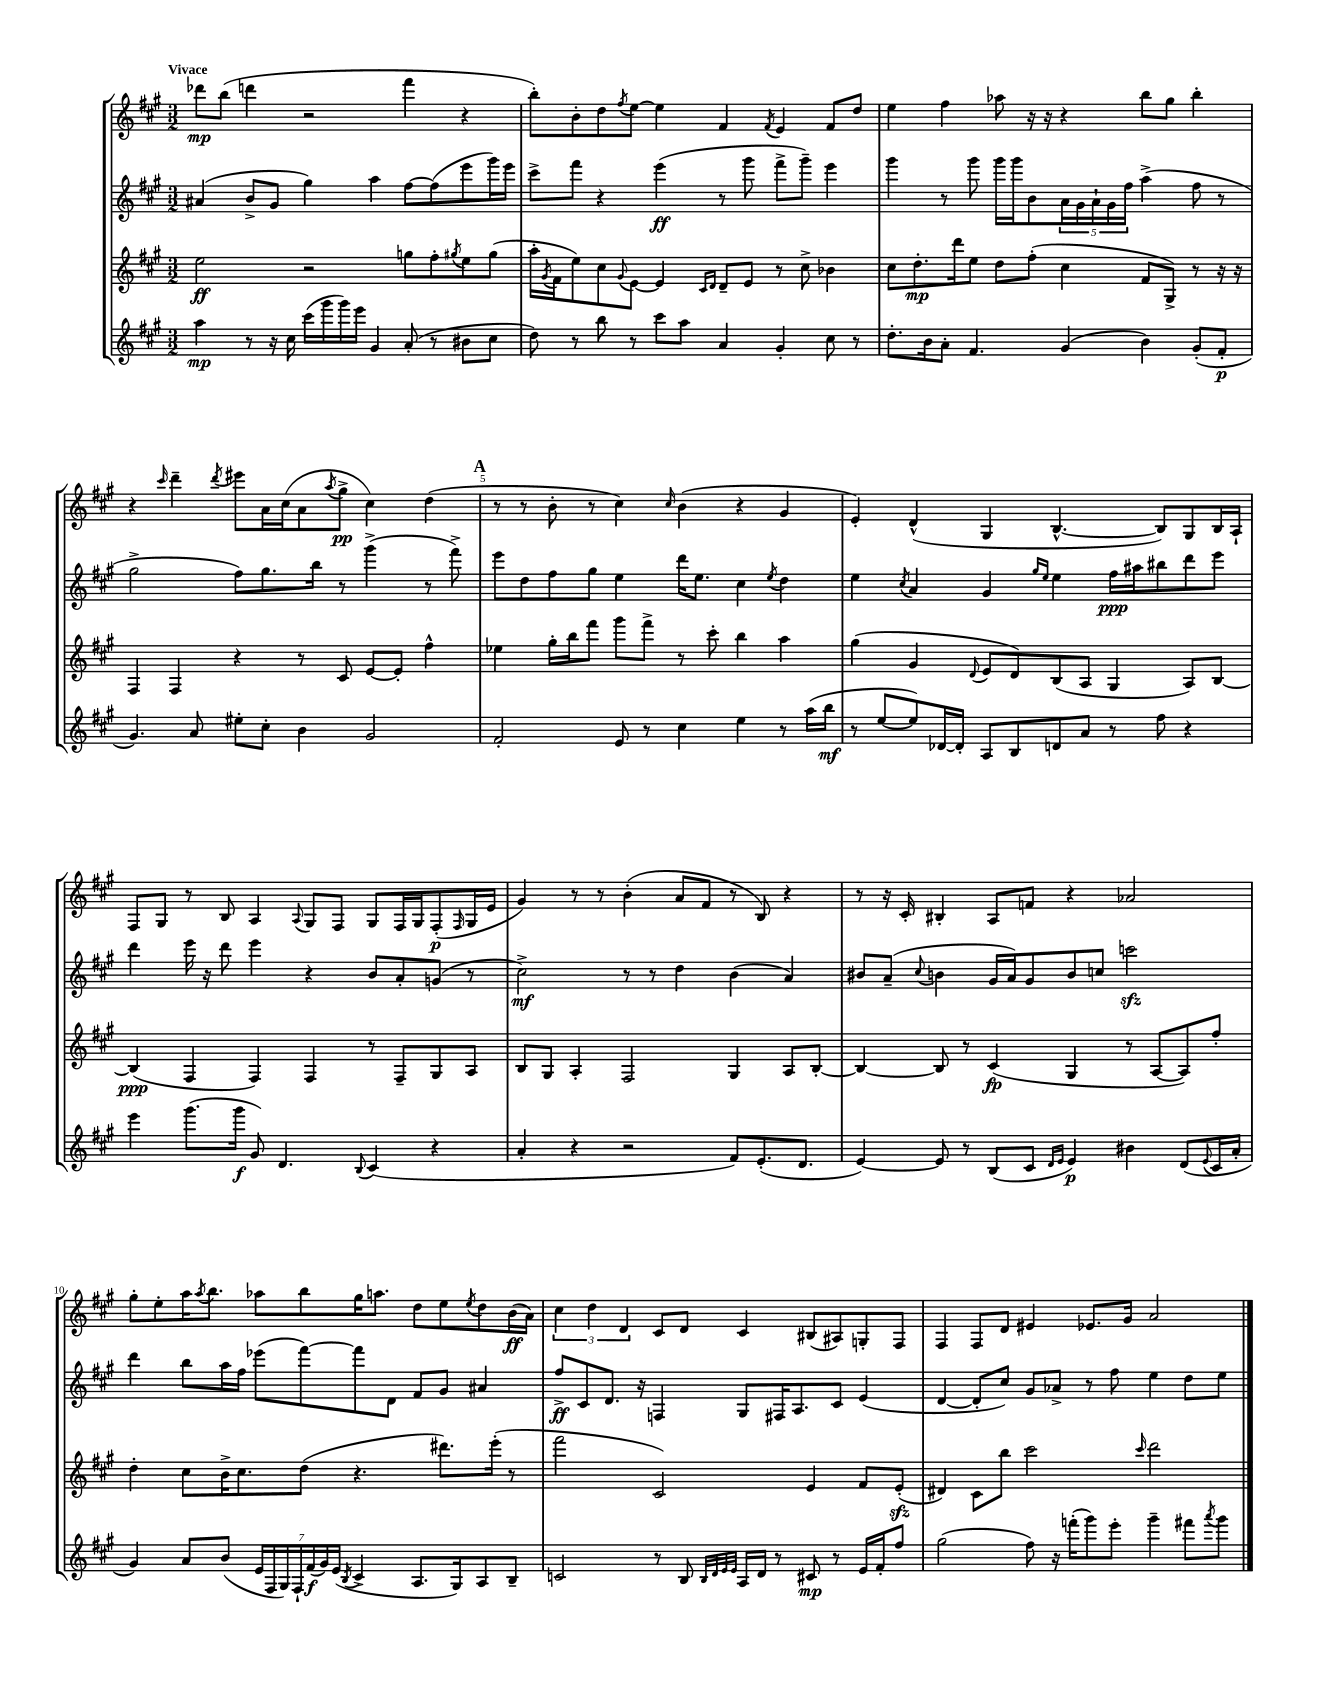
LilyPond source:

<<
\new StaffGroup <<
\new Staff = "s0" {
    \clef treble \key a \major \numericTimeSignature \time 3/2 \tempo "Vivace"
    des'''8\mp b''8( d'''4 r2 fis'''4 r4 |
    b''8-.) b'8-. d''8 \acciaccatura { fis''8 } e''8~ e''4 fis'4 \acciaccatura { fis'8 } e'4 fis'8 d''8 |
    e''4 fis''4 aes''8 r16 r16 r4 b''8 gis''8 b''4-. |
    r4 \grace { cis'''16 } d'''4-- \acciaccatura { d'''8 } eis'''8 a'16 cis''16( a'8 \acciaccatura { a''8 } gis''8->\pp cis''4) d''4( |
    \mark \markup { \bold "A" } r8 r8 b'8-. r8 cis''4) \grace { cis''16 } b'4( r4 gis'4 |
    e'4-.) d'4-^( gis4 b4.~-^ b8) gis8 b16 a16-! |
    fis8 gis8 r8 b8 a4 \appoggiatura { a8 } gis8 fis8 gis8 fis16 gis16 fis8-.\p( \grace { fis16 } gis16 e'16 |
    gis'4) r8 r8 b'4-.( a'8 fis'8 r8 b8) r4 |
    r8 r16 cis'16-. bis4-. a8 f'8 r4 aes'2 |
    gis''8-. e''8-. a''16 \acciaccatura { a''8 } b''8. aes''8 b''8 gis''16 a''8. d''8 e''8 \acciaccatura { e''8 } d''8 b'16\ff( a'16) |
    \tuplet 3/2 { cis''4 d''4 d'4 } cis'8 d'8 cis'4 bis8( ais8) g8-. fis8 |
    fis4 fis8 d'8 eis'4 ees'8. gis'16 a'2 \bar "|." |
}
\new Staff = "s1" {
    \clef treble \key a \major \numericTimeSignature \time 3/2
    ais'4( b'8-> gis'8 gis''4) a''4 fis''8~ fis''8( e'''8 gis'''16) e'''16 |
    cis'''8-> fis'''8 r4 e'''4\ff( r8 gis'''8 fis'''8-> gis'''8--) e'''4 |
    gis'''4 r8 gis'''8 gis'''16 gis'''16 b'8 \tuplet 5/4 { a'16 gis'16 a'16-! gis'16 fis''16 } a''4->( fis''8 r8 |
    gis''2-> fis''8) gis''8. b''16 r8 gis'''4->( r8 fis'''8->) |
    \mark \markup { \bold "A" } e'''8 d''8 fis''8 gis''8 e''4 d'''16 e''8. cis''4 \acciaccatura { e''8 } d''4 |
    e''4 \acciaccatura { cis''8 } a'4 gis'4 \grace { gis''16 e''16 } e''4 fis''16\ppp ais''16 bis''8 d'''8 e'''8 |
    d'''4 e'''16 r16 d'''8 e'''4 r4 b'8 a'8-. g'8( r8 |
    cis''2->\mf) r8 r8 d''4 b'4( a'4) |
    bis'8 a'8--( \appoggiatura { cis''8 } b'4 gis'16 a'16) gis'8 b'8 c''8 c'''2\sfz |
    d'''4 b''8 a''16 fis''16 ees'''8( fis'''8~) fis'''8 d'8 fis'8 gis'8 ais'4 |
    fis''8->\ff cis'8 d'8. r16 f4 gis8 fis16 a8. cis'8 e'4( |
    d'4~ d'8-. cis''8) gis'8 aes'8-> r8 fis''8 e''4 d''8 e''8 \bar "|." |
}
\new Staff = "s2" {
    \clef treble \key a \major \numericTimeSignature \time 3/2
    e''2\ff r2 g''8 fis''8-. \acciaccatura { gis''8 } e''8 gis''8( |
    a''16-. \acciaccatura { gis'8 } fis'16 e''8) cis''8 \appoggiatura { gis'8 } e'8~ e'4 \grace { cis'16 d'16 } d'8-- e'8 r8 cis''8-> bes'4 |
    cis''8 d''8.-.\mp d'''16 e''8 d''8 fis''8-.( cis''4 fis'8 gis8->) r8 r16 r16 |
    fis4 fis4 r4 r8 cis'8 e'8~ e'8-. fis''4-^ |
    \mark \markup { \bold "A" } ees''4 gis''16-. b''16 fis'''8 gis'''8 fis'''8-> r8 cis'''8-. b''4 a''4 |
    gis''4( gis'4 \appoggiatura { d'8 } e'8 d'8) b8( a8 gis4 a8) b8~ |
    b4\ppp( fis4 fis4) fis4 r8 fis8-- gis8 a8 |
    b8 gis8 a4-. fis2 gis4 a8 b8~-. |
    b4~ b8 r8 cis'4\fp( gis4 r8 a8~ a8) fis''8-. |
    d''4-. cis''8 b'16-> cis''8. d''8( r4. dis'''8.) e'''16-.( r8 |
    fis'''2 cis'2) e'4 fis'8 e'8-.\sfz( |
    dis'4) cis'8 b''8 cis'''2 \grace { cis'''16 } d'''2 \bar "|." |
}
\new Staff = "s3" {
    \clef treble \key a \major \numericTimeSignature \time 3/2
    a''4\mp r8 r16 cis''16 cis'''16( gis'''16 gis'''16) e'''16 gis'4 a'8-.( r8 bis'8 cis''8 |
    d''8) r8 b''8 r8 cis'''8 a''8 a'4 gis'4-. cis''8 r8 |
    d''8.-. b'16 a'8-. fis'4. gis'4( b'4) gis'8-.( fis'8-.\p |
    gis'4.) a'8 eis''8-. cis''8-. b'4 gis'2 |
    \mark \markup { \bold "A" } fis'2-. e'8 r8 cis''4 e''4 r8 a''16( b''16\mf |
    r8 e''8~ e''8) des'16~ des'16-. a8 b8 d'8 a'8 r8 fis''8 r4 |
    e'''4 gis'''8.( gis'''16\f gis'8) d'4. \appoggiatura { b8 } cis'4( r4 |
    a'4-. r4 r2 fis'8) e'8.-.( d'8. |
    e'4~) e'8 r8 b8( cis'8 \grace { d'16 e'16 } e'4\p) bis'4 d'8( \appoggiatura { e'8 } cis'16 a'16-. |
    gis'4) a'8 b'8( \tuplet 7/4 { e'16 fis16 gis16) fis16-! fis'16\f( gis'16) e'16( } \acciaccatura { b8 } cis'4-> a8. gis16) a8 b8-- |
    c'2 r8 b8 \grace { b32 d'32 e'32 e'32 } a16 d'16 r8 cis'8\mp r8 e'16 fis'16-. fis''8 |
    gis''2( fis''8) r16 f'''16-.( gis'''8) e'''8-. gis'''4-- fis'''8 \acciaccatura { a'''8 } gis'''8 \bar "|." |
}
>>
>>
\layout { \context { \Score \override BarNumber.break-visibility = ##(#f #t #t) barNumberVisibility = #(every-nth-bar-number-visible 5) } }
